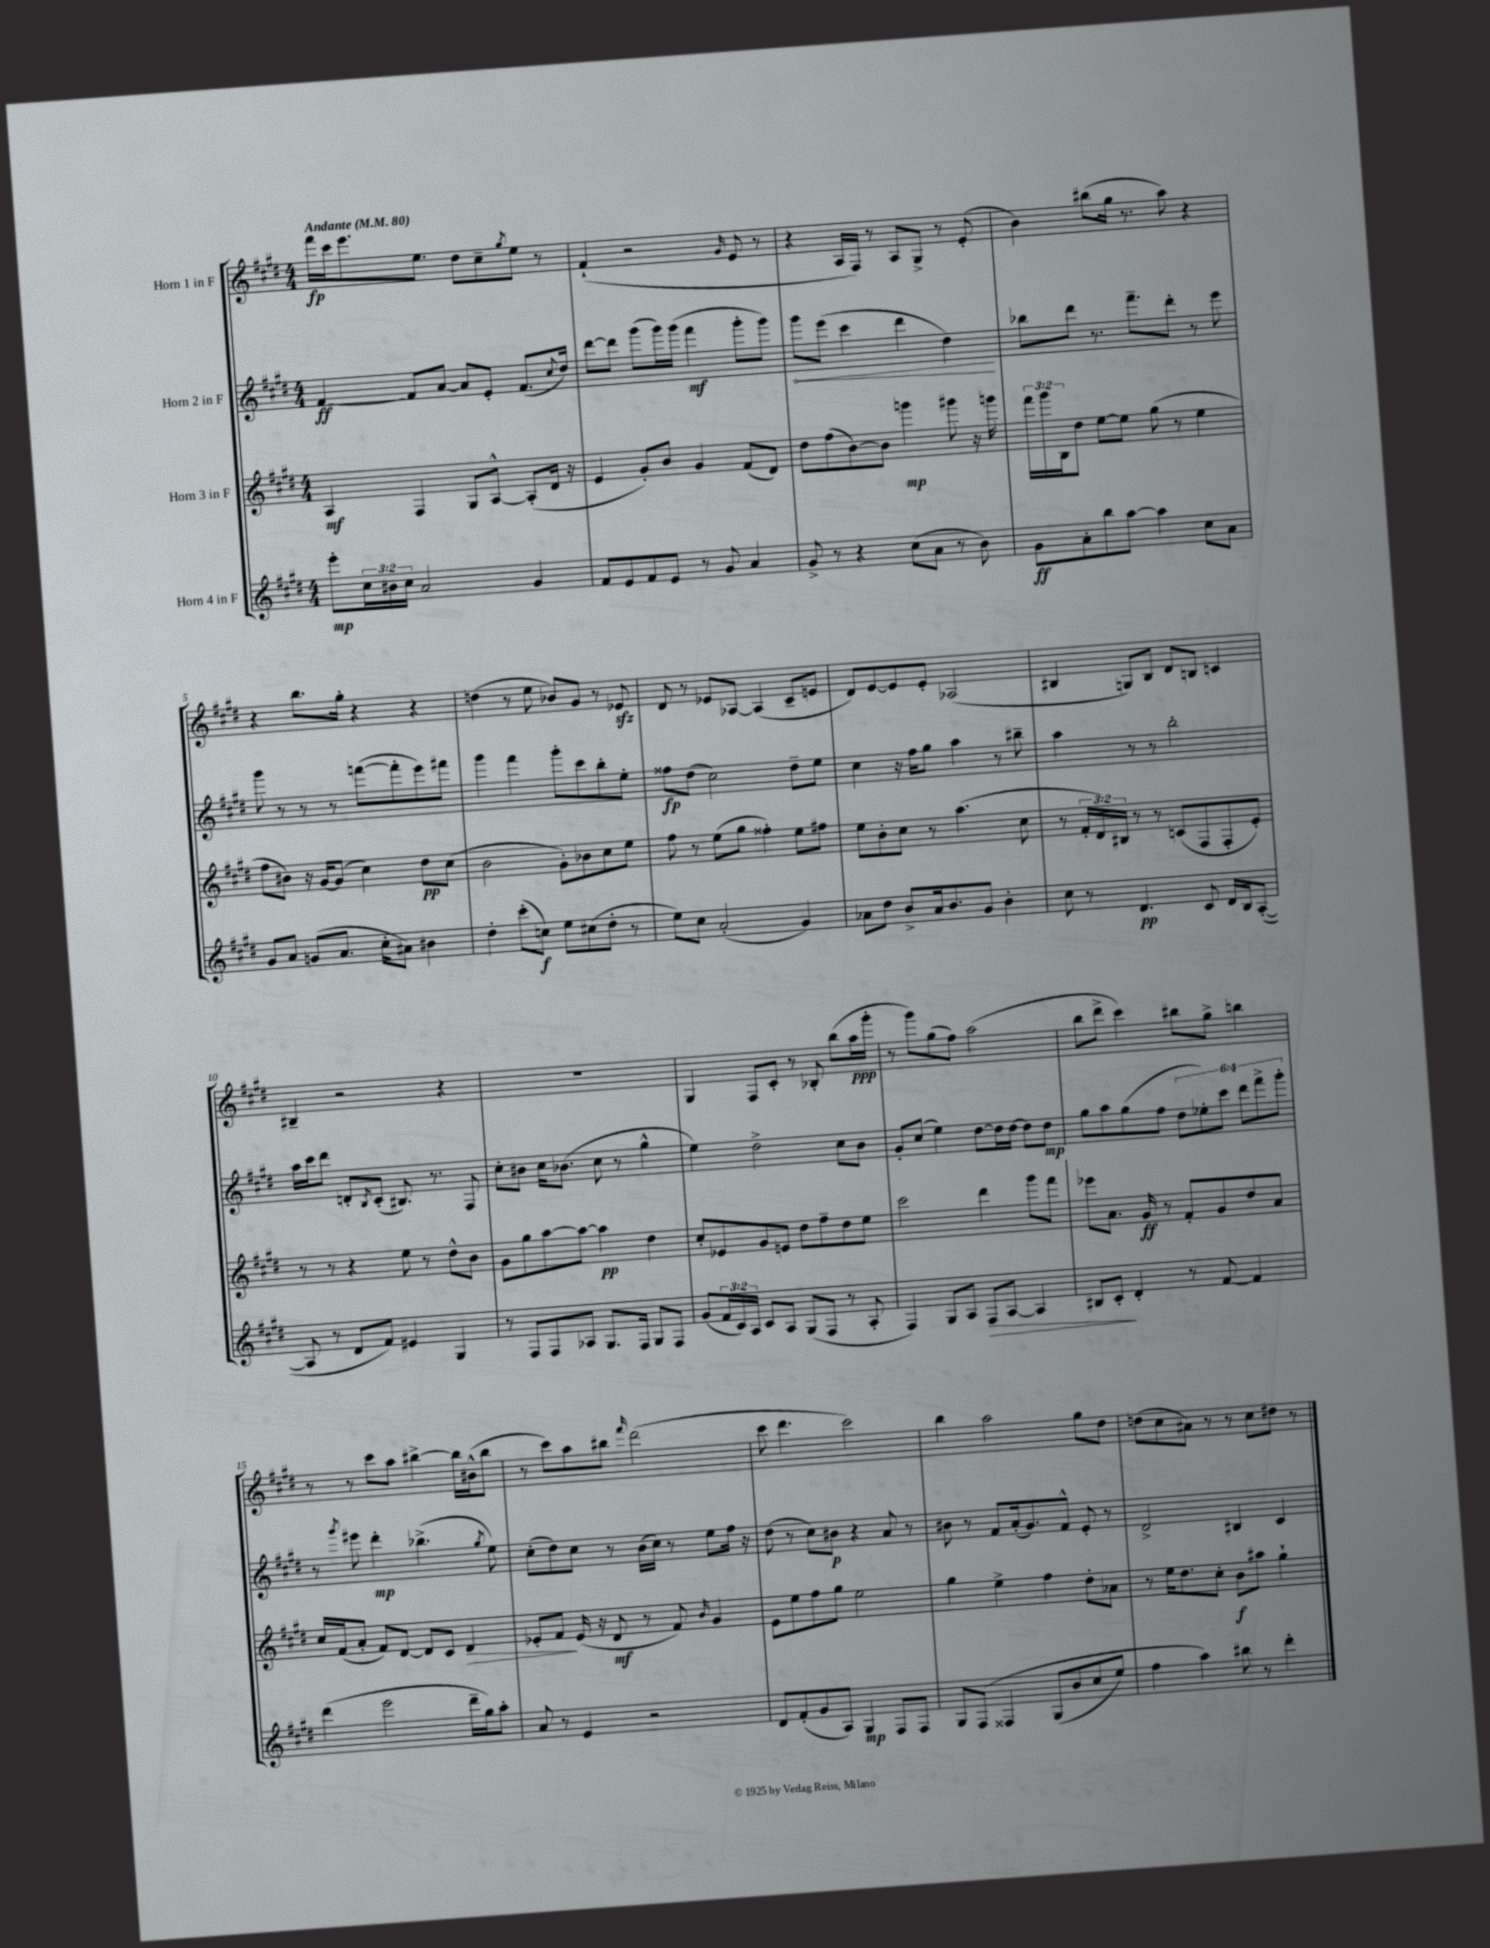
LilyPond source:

<<
\new StaffGroup <<
\new Staff = "s0" \with { instrumentName = "Horn 1 in F" } {
    \clef treble \key e \major \numericTimeSignature \time 4/4 \tempo "Andante" 4 = 80
    fis'''16\fp cis'''16 e'''8. e''8. dis''8 cis''8-- \acciaccatura { gis''8 } e''8 r8 |
    fis'4-!( r2 \grace { gis'16 } e'8 r8 |
    r4 a16 fis16) r8 a8 gis8-> r8 e'8-.( |
    b'4) bis''8( gis''16 r8. a''8) r4 |
    r4 b''8. gis''16-. r4 r4 |
    d''4( r8 e''8 bes'8) gis'8 r8 ees'8\sfz |
    dis'8 r8 ees'8 aes8~ aes4( cis'8-- e'8 |
    dis'8) e'8~ e'8 e'8-. aes2( |
    bis4 g8) bis8 dis'8 b8 c'4 |
    bis4-- r2 r4 |
    R1 |
    gis4 fis8 cis'8-. r8 bes8-. b''8( a''16\ppp gis'''16-. |
    r8 gis'''8) gis''8( fis''8) a''2( |
    b''8 dis'''8-> cis'''4) bis''8 gis''8-> b''4 |
    r8 r8 cis'''8 a''8 bis''4~-> bis''16 bis'16-^( bis''8 |
    r8 cis'''8) a''8 bis''8 \grace { fis'''16 } dis'''2( |
    cis'''8 dis'''4. cis'''2) |
    b''4 a''2 gis''8 dis''8 |
    d''8( cis''8 ais'8) r8 r8 cis''8 dis''8 r8 \bar "|." |
}
\new Staff = "s1" \with { instrumentName = "Horn 2 in F" } {
    \clef treble \key e \major \numericTimeSignature \time 4/4 \override Staff.TupletNumber.text = #tuplet-number::calc-fraction-text
    fis'4~\ff fis'8 a'8~ a'8 e'8-. fis'8.( \appoggiatura { cis''8 } dis''16) |
    dis'''8~ dis'''8 gis'''8( gis'''16) gis'''16( fis'''4\mf gis'''8-. gis'''8) |
    \once \override Hairpin.circled-tip = ##t gis'''8\< e'''8( cis'''4 dis'''4 dis''4\!) |
    bes''8 dis'''8 r8. fis'''8.-- dis'''8-. r8 e'''8 |
    gis'''8 r8 r8 r8 f'''8~( f'''8-. e'''8) fis'''8 |
    gis'''4 fis'''4 gis'''8-. cis'''8 b''8-. e''8-. |
    fisis''8\fp dis''8( cis''2) dis''8-- e''8 |
    cis''4 r16 fis''16 gis''8 a''4 r8 bis''8-- |
    a''4 r8 r8 b''2-. |
    a''16 cis'''16 dis'''8 d'8-. \acciaccatura { b8 } cis'8-.( bis8.) r8. fis8 |
    cis''8-. bis'8 cis''16 bes'8.( cis''8 r8 gis''4-^ |
    e''4) dis''2-> cis''8 b'8 |
    gis'8-. cis''8( e''4) dis''8~ dis''16 dis''16~ dis''8 dis''8\mp |
    gis''8 a''8 gis''8( fis''8 \tuplet 6/4 { dis''8 ees''8-.) cis'''8 dis'''8 fis'''8-> gis'''8-. } |
    r8 \acciaccatura { gis'''8 } eis'''8 dis'''4-.\mp bes''4.->( \acciaccatura { gis''8 } e''8) |
    cis''8-.( dis''8) cis''8 r8 b'16( cis''16) r8 e''8 fis''16 r16 |
    dis''8( r8 cis''8) bis'8\p r4 a'8 r8 |
    bis'8 r8 fis'8 a'16-.( gis'8.) fis'8-^ e'8-. r8 |
    dis'2-> bis4 cis'4 \bar "|." |
}
\new Staff = "s2" \with { instrumentName = "Horn 3 in F" } {
    \clef treble \key e \major \numericTimeSignature \time 4/4 \override Staff.TupletNumber.text = #tuplet-number::calc-fraction-text
    a4\mf fis4 gis8 a8~-^ a8-.( dis'16 r16 |
    e'4 gis'8-.) b'8 gis'4 fis'8( dis'8) |
    dis''8 fis''8( b'8~) b'8 g'''4\mp gis'''8 r16 g'''16 |
    \tuplet 3/2 { fis'''16 gis'''16 b16 } dis''8 e''8~ e''8 gis''8( r8 e''4 |
    fis''8 bis'8) r16 gis'16~ gis'8( cis''4) dis''8\pp cis''8( |
    b'2 gis'8-.) bes'8 cis''8 e''8 |
    fis''8 r8 e''8( gis''8 fisis''4-.) e''8 fis''8 |
    e''8 b'8-. cis''8 r8 a''4.( cis''8 |
    r8 \tuplet 3/2 { fis'16-. dis'16) bis16 } r8 r8 c'8( fis8 fis8-. e'8-.) |
    r8 r8 r4 e''8 r8 dis''8-^ b'8 |
    gis'8 gis''8 a''8~ a''8~ a''4\pp dis''4 |
    cis''8-. ees'8 gis'8 e'8 dis''8 fis''8-- dis''8 e''8 |
    cis'''2 dis'''4 gis'''8 fis'''8 |
    ees'''8 a'8. gis'16\ff r8 fis'8-. gis'8 dis''8 a'8 |
    cis''16 fis'16( a'8-. fis'8) dis'8~ dis'8 cis'8 dis'4\> |
    ees'8-. fis'8\! ees'16( r16 dis'8\mf r8 fis'8) \grace { b'16 } gis'4 |
    e'8 e''8 fis''8 gis''8 e''2 |
    gis''4 e''4-> fis''4 dis''8-. aes'8 |
    r8 e''16 dis''8. cis''8-. b'8\f ais''8 gis''4-! \bar "|." |
}
\new Staff = "s3" \with { instrumentName = "Horn 4 in F" } {
    \clef treble \key e \major \numericTimeSignature \time 4/4 \override Staff.TupletNumber.text = #tuplet-number::calc-fraction-text
    e'''8-.\mp \tuplet 3/2 { cis''16 bis'16 cis''16 } a'2 gis'4 |
    fis'8 e'8 fis'8 e'8 r8 gis'8 a'4 |
    gis'8-> r8 r4 cis''8( a'8 r8 b'8) |
    gis'8\ff a'8-. b''8 a''8~ a''4 cis''8 a'8 |
    gis'8 a'8 g'8( a'8. cis''16-. ais'8) bis'4 |
    dis''4-. cis'''8-.( c''8\f) e''8 cis''8( dis''8-. r8 |
    e''8) cis''8 a'2-.( gis'4) |
    aes'8 dis''8 b'8-> aes'16 b'8. gis'8 b'4-. |
    cis''8 r8 dis'4.\pp cis'8 dis'16 b16 a8~-.( |
    a8 r8 dis'8 fis'8) eis'4 gis4 |
    r8 fis8 fis8 aes8 gis8. fis16 gis8 fis8 |
    gis'8( \tuplet 3/2 { fis'16 cis'16) a16 } cis'8 a8 gis8( fis8 r8 a8-. |
    fis4) gis8 a8 fis8\> a8~ a4 |
    bis8 cis'8-.\! dis'4-. r8 fis'8~ fis'4 |
    dis'''4( e'''2 dis'''16-- gis''16) a''8-. |
    a'8 r8 e'4 r2 |
    dis'8 fis'8-.( gis'8 a8) gis4\mp fis8 fis8 |
    gis8 fis8\( fisis4 gis8( b'8 cis''8 e''8) |
    fis''4 a''4\) bis''8 r8 dis'''4-. \bar "|." |
}
>>
>>
